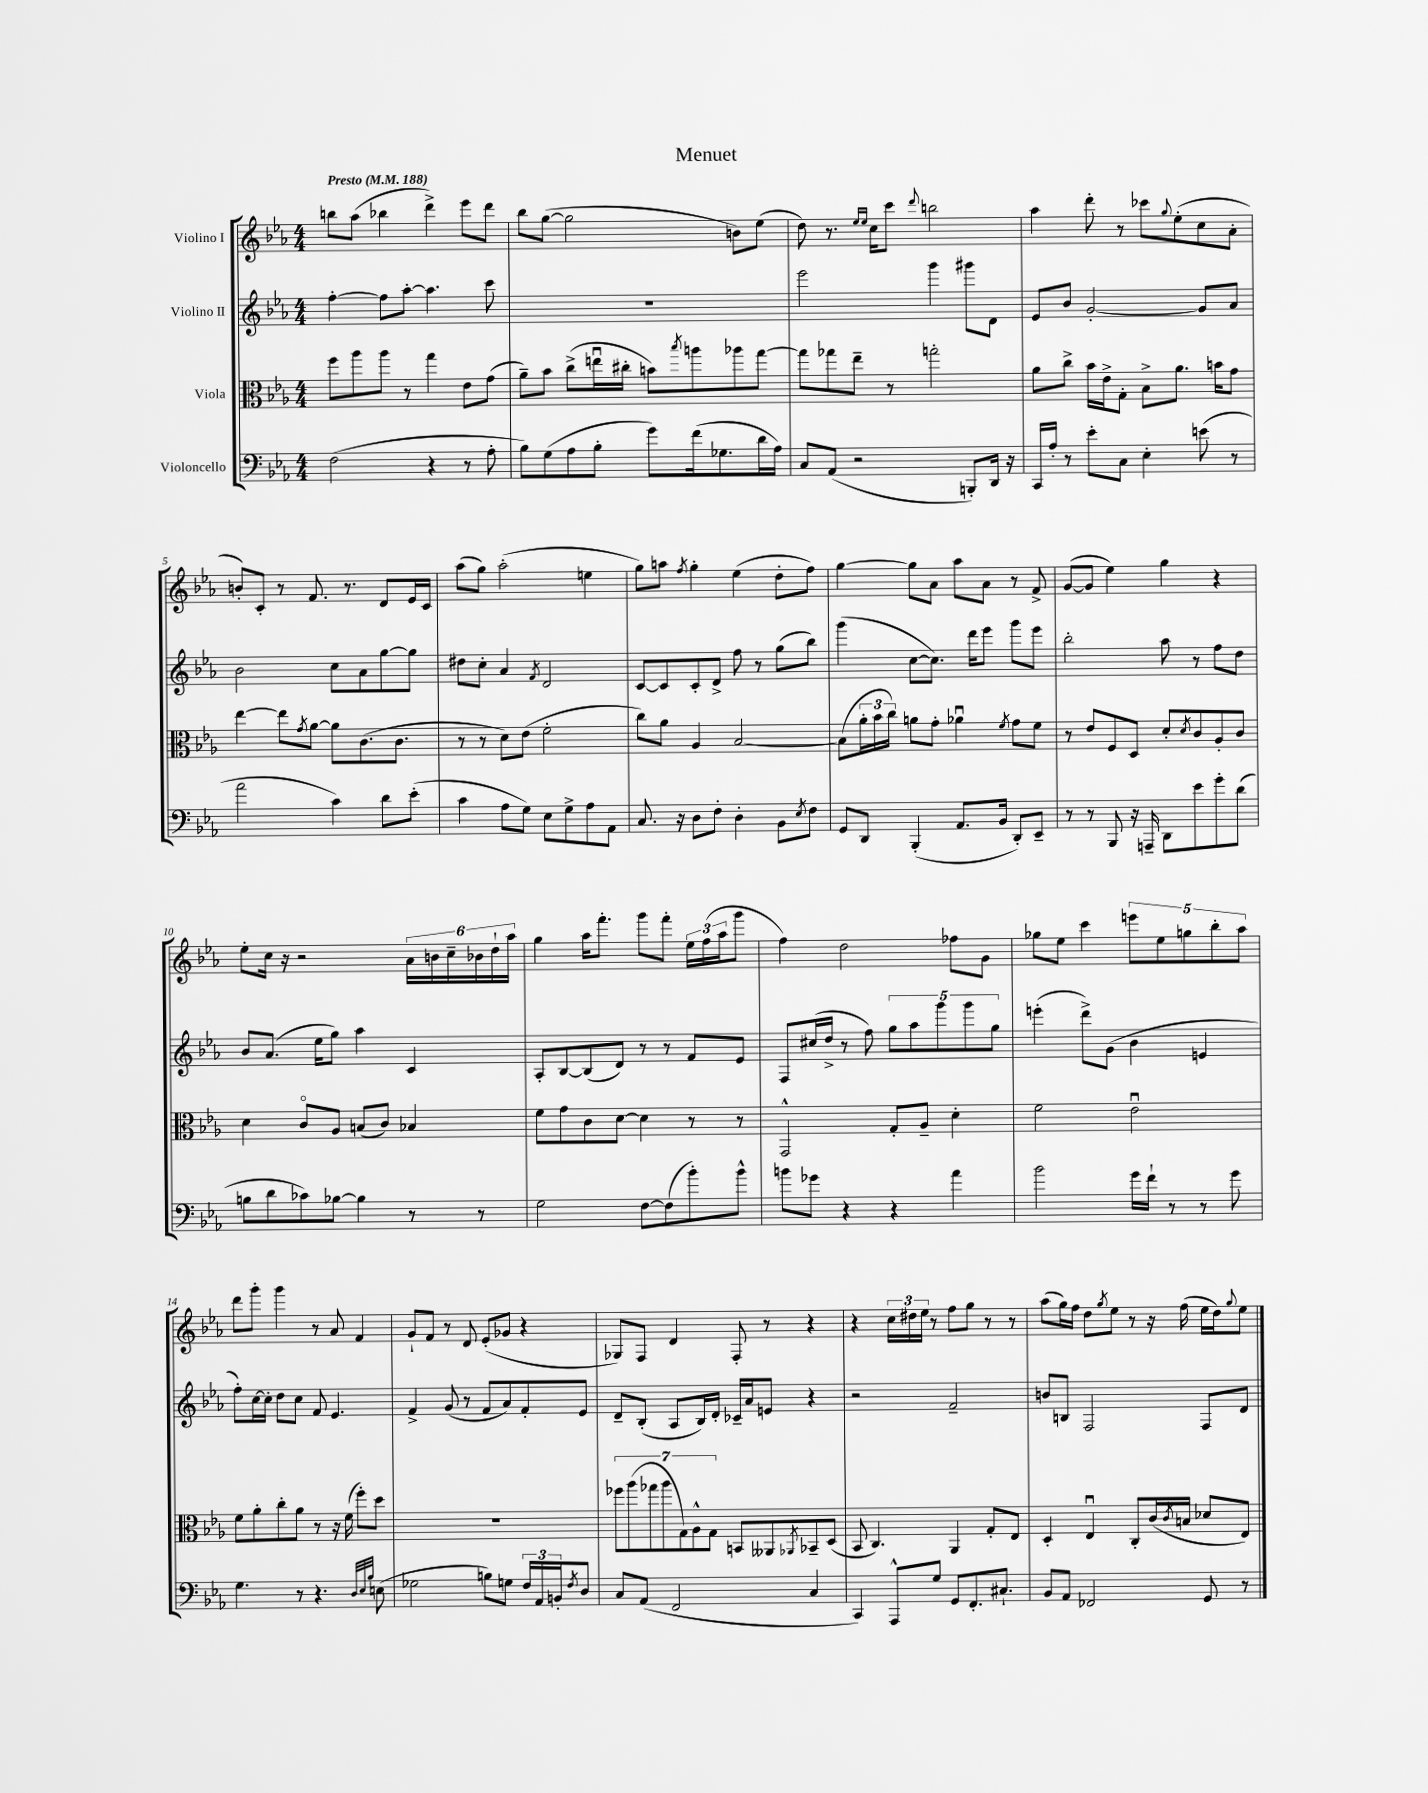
\header { title = "Menuet" }
<<
\new StaffGroup <<
\new Staff = "s0" \with { instrumentName = "Violino I" } {
    \clef treble \key ees \major \numericTimeSignature \time 4/4 \tempo "Presto" 4 = 188
    b''8 aes''8( bes''4 d'''4->) ees'''8 d'''8 |
    bes''8 g''8~( g''2 b'8) ees''8( |
    d''8) r8. \grace { ees''16 ees''16 } c''16 c'''8 \appoggiatura { d'''8 } b''2 |
    aes''4 d'''8-. r8 ces'''8 \appoggiatura { g''8 } ees''8-.( c''8 aes'8-. |
    b'8-.) c'8-. r8 f'8. r8. d'8 ees'16 c'16 |
    aes''8( g''8) aes''2-.( e''4 |
    g''8) a''8 \acciaccatura { f''8 } g''4-. ees''4( d''8-. f''8) |
    g''4~ g''8 aes'8 aes''8 aes'8 r8 f'8-> |
    g'8~( g'8 ees''4) g''4 r4 |
    ees''8-. c''16 r16 r2 \tuplet 6/4 { aes'16 b'16 c''16-- bes'16 d''16-! aes''16 } |
    g''4 aes''16 f'''8.-. g'''8 f'''8-. \tuplet 3/2 { ees''16 f''16( aes''16 } g'''8 |
    f''4) d''2 fes''8 g'8 |
    ges''8 ees''8 c'''4 \tuplet 5/4 { e'''8 ees''8 g''8 bes''8-. aes''8 } |
    d'''8 g'''8-. g'''4 r8 aes'8 f'4 |
    g'8-! f'8 r8 d'8 ees'8-.( ges'8 r4 |
    ges8) f8 d'4 f8-. r8 r4 |
    r4 \tuplet 3/2 { c''16 dis''16 ees''16 } r8 f''8 g''8 r8 r8 |
    aes''8( g''16) f''16 d''8 \acciaccatura { g''8 } ees''8 r8 r16 f''16( ees''16 d''16) \appoggiatura { g''8 } ees''8 \bar "|." |
}
\new Staff = "s1" \with { instrumentName = "Violino II" } {
    \clef treble \key ees \major \numericTimeSignature \time 4/4
    f''4~-. f''8 aes''8~-. aes''4. c'''8 |
    R1 |
    ees'''2 g'''4 gis'''8 d'8 |
    ees'8 bes'8 g'2~-. g'8 aes'8 |
    bes'2 c''8 aes'8 g''8~ g''8 |
    dis''8 c''8-. aes'4 \acciaccatura { f'8 } d'2 |
    c'8~ c'8 c'8-. d'8-> f''8 r8 g''8( bes''8) |
    g'''4( c''8~ c''8.) d'''16 ees'''8 g'''8 ees'''8 |
    bes''2-. aes''8 r8 f''8 d''8 |
    bes'8 aes'8.( ees''16 g''8) aes''4 c'4 |
    aes8-. bes8~ bes8( d'8) r8 r8 f'8 ees'8 |
    f8 cis''16( d''16-> r8 f''8) \tuplet 5/4 { g''8 aes''8 g'''8 g'''8 g''8 } |
    e'''4-.( d'''8->) g'8( bes'4 e'4 |
    f''8-.) c''16~ c''16-. d''8 c''8 f'8 ees'4. |
    f'4-> g'8( r8 f'8 aes'8) f'8-. ees'8 |
    d'8-- bes8-.( aes8 bes16) d'16-. ces'16-- aes'16 e'8 r4 |
    r2 f'2-- |
    b'8 b8 f2 f8 d'8 \bar "|." |
}
\new Staff = "s2" \with { instrumentName = "Viola" } {
    \clef alto \key ees \major \numericTimeSignature \time 4/4
    f''8 aes''8 aes''8 r8 g''4 ees'8 g'8( |
    aes'8--) bes'8 c''8->( e''16\downbow cis''16-. b'8) \acciaccatura { bes''8 } a''8 aes''8 g''8~ |
    g''8 ges''8 ees''8-- r8 g''2-. |
    aes'8 c''8-> bes'16 ees'16-> g8-. bes8-> aes'8. b'16 g'8 |
    ees''4~ ees''8 \acciaccatura { g'8 } aes'8~ aes'8 c'8.( c'8. |
    r8 r8 d'8) ees'8( f'2-. |
    c''8) aes'8 aes4 bes2~ |
    bes8( \tuplet 3/2 { aes'16-. bes'16 c''16) } a'8 g'8-. aes'4\downbow \acciaccatura { f'8 } g'8 f'8 |
    r8 ees'8 f8 d8 d'8-. \acciaccatura { d'8 } c'8 aes8-. c'8 |
    d'4 c'8\flageolet aes8 b8( c'8) bes4 |
    f'8 g'8 c'8 d'8~ d'4 r8 r8 |
    g,2-^ g8-. aes8-- d'4-. |
    f'2 ees'2\downbow |
    f'8 aes'8-. c''8-. aes'8 r8 r16 f'16( f''8-.) d''8 |
    R1 |
    \tuplet 7/4 { fes''8 aes''8( ges''8 aes''8 g8) aes8-^ g8 } b,8 aeses,8 \acciaccatura { aes,8 } bes,8-- d8( |
    bes,8 c4.) aes,4 g8-. ees8 |
    d4-. ees4\downbow c8-. c'16( \acciaccatura { c'8 } b16 des'8 ees8) \bar "|." |
}
\new Staff = "s3" \with { instrumentName = "Violoncello" } {
    \clef bass \key ees \major \numericTimeSignature \time 4/4
    f2( r4 r8 aes8-. |
    bes8) g8( aes8 bes8-. g'8) f'16( ges8. d'16 aes16) |
    c8 aes,8( r2 b,,8-.) d,16 r16 |
    c,16 aes16-. r8 ees'8-. c8 ees4-. e'8( r8 |
    aes'2 c'4) d'8 ees'8-.( |
    c'4 aes8 g8) ees8 g8-> aes8 aes,8 |
    c8. r16 d8 f8-. d4-. bes,8 \acciaccatura { ees8 } f8 |
    g,8 d,8 bes,,4-.( aes,8. bes,16 d,8-.) ees,8-- |
    r8 r8 bes,,8 r16 a,,16-- d,8 ees'8 g'8-. d'8( |
    b8 d'8 ces'8) bes8~ bes4 r8 r8 |
    g2 f8~ f8( bes'8-.) bes'8-^ |
    b'8 ges'8 r4 r4 aes'4 |
    bes'2 g'16 f'16-! r8 r8 g'8 |
    g4. r8 r4. \grace { d32 ees32 bes32 } e8( |
    ges2 b8) g8 \tuplet 3/2 { f16 aes,16 b,16-. } \acciaccatura { f8 } d8 |
    c8 aes,8( f,2 c4 |
    c,4) aes,,8-^ g8 g,8 f,8.-. cis8.-! |
    bes,8 aes,8 fes,2 g,8 r8 \bar "|." |
}
>>
>>
